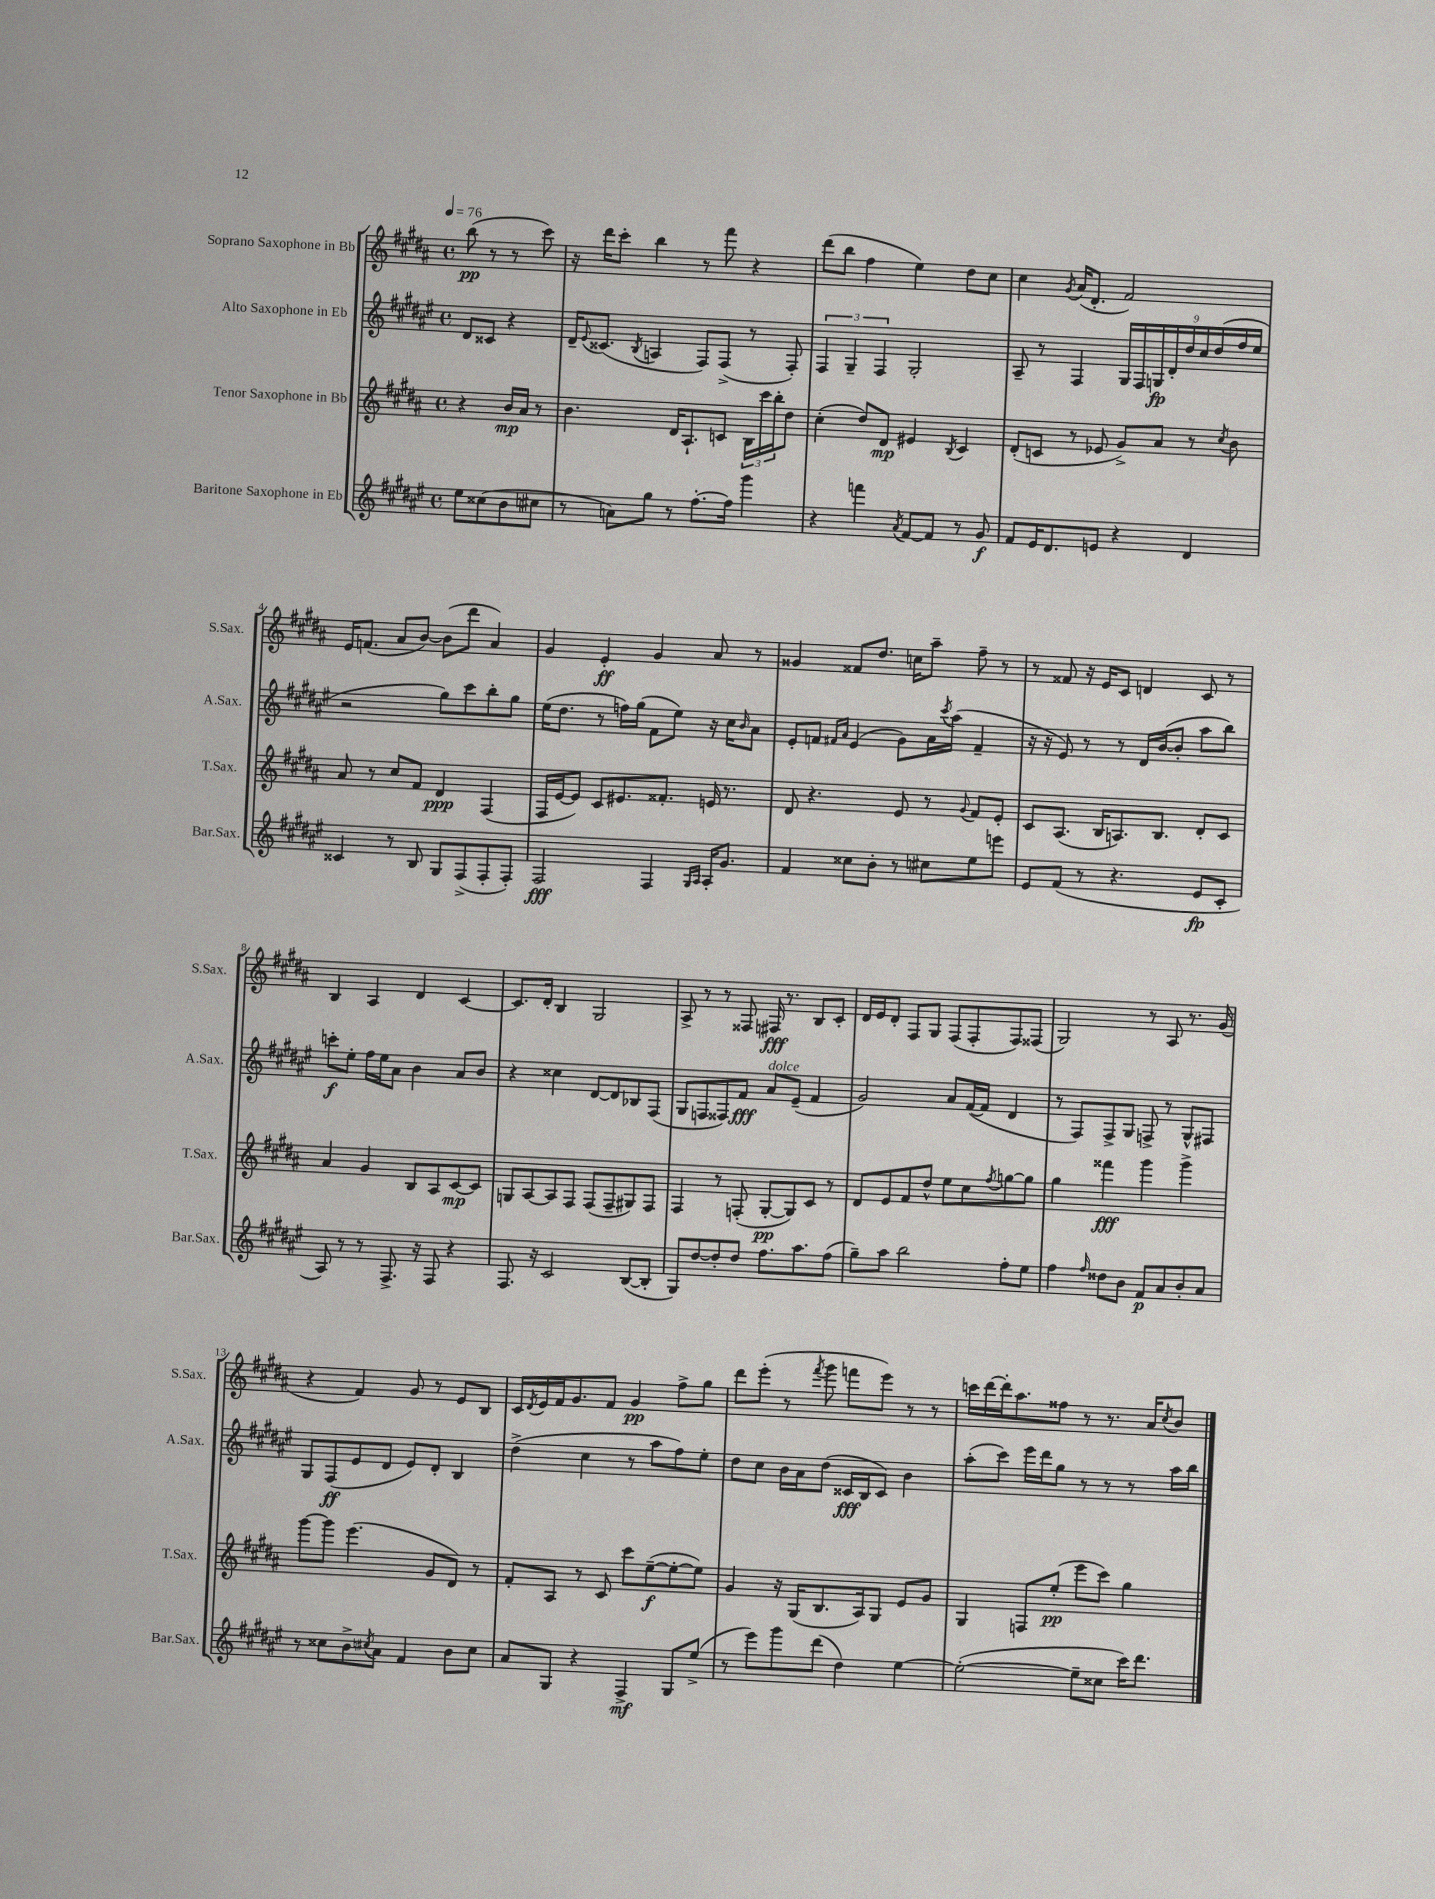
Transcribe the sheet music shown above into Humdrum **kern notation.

**kern	**kern	**kern	**kern
*staff4	*staff3	*staff2	*staff1
*clefG2	*clefG2	*clefG2	*clefG2
*k[f#c#g#d#a#e#]	*k[f#c#g#d#a#]	*k[f#c#g#d#a#e#]	*k[f#c#g#d#a#]
*M4/4	*M4/4	*M4/4	*M4/4
*met(c)	*met(c)	*met(c)	*met(c)
*MM76	*MM76	*MM76	*MM76
8ee#\L	4r	8d#/L	(8bb\
(8cc##\	.	8c##/J	8r
8b\	16b/LL	4r	8r
.	16a#/JJ	.	.
8cc#\J	8r	.	8ccc#\)
=	=	=	=
8r	4.b\	16d#~/LK	16r
.	.	8qqe#/	.
.	.	(8.c##/J	16ddd#\LK
8a\L)	.	.	8ccc#'\J
.	.	8qB/	.
8gg#\J	.	4A/	4bb\
8r	16d#/LK	.	.
.	8.A#`/	.	.
[8.ff#'\L	.	8F#/L)	8r
.	8c/J	(8F#^/J	8fff#\
16ff#\]Jk	.	.	.
4ggg#\	24B\LL	8r	4r
.	24ccc#\	.	.
.	24bb'\J	.	.
.	8dd#\J	8F#'/)	.
=	=	=	=
4r	(4cc#'\	6F#/	(8ddd#\L
.	.	.	8bb\J
.	.	6G#~/	.
4fff\	8dd#/L)	.	4ff#\
.	.	6F#/	.
.	8d#/J	.	.
8qa#/	.	.	.
[8f#/L	4e#/	2G#'/	4ee\)
8f#/]J	.	.	.
.	8qB/	.	.
8r	4c#/	.	8dd#\L
8g#/	.	.	8cc#\J
=	=	=	=
8f#/L	(8d#'/L	8A#~/	4cc#\
16e#/K	8c/J	8r	.
8.d#/	.	.	.
.	.	.	8qg#/
.	8r	4F#/	(16a#/LK
.	.	.	8.d#'/J
8e/J	8e-/	.	.
4r	8g#^/L)	18G#/LL	2f#/)
.	.	18F#/	.
.	.	18G/	.
.	8a#/J	.	.
.	.	18d#'/	.
.	.	18dd#/	.
4d#/	8r	.	.
.	.	18cc#/	.
.	.	(18dd#/	.
.	8qcc#/	.	.
.	8b\	.	.
.	.	18ff#/	.
.	.	18ee#/JJ	.
=	=	=	=
4c##/	8a#/	2r	16e/LK
.	.	.	(8.f/J
.	8r	.	.
8r	8cc#/L	.	8a#/L
8B/	8f#/J	.	[8b/J)
8G#/L	4d#/	8gg#\L)	(8b\]L
(8F#^/	.	8ccc#\	8ddd#\J
8F#'/	(4F#/	8bb'\	4a#/)
8F#'/J)	.	8gg#\J	.
=	=	=	=
2F#/	16F#/LL	(16ee#\LK	4g#/
.	[16e/J	8.dd#\J	.
.	8e/]J)	.	.
.	8c#/L	8r	4e'/
.	8.e#/	16ff\LL)	.
.	.	(16gg#\JJ	.
4F#/	.	8f#\L	4g#/
.	8.f##'/J	.	.
.	.	8ee#\J)	.
16qqG#/LL	.	.	.
16qqA#/JJ	.	.	.
16A#'/LK	16e/	16r	8a#/
8.g#/J	8.r	16cc#\LK	.
.	.	16qqb/	.
.	.	8a#\J	8r
=	=	=	=
4f#/	8d#/	8e#'/L	4g##/
.	4.r	8f/J	.
.	.	16qqf#/LL	.
.	.	16qqa#/JJ	.
8cc##\L	.	(4e#/	8f##/L
8b'\J	.	.	8.dd#/J
8r	8e/	8g#\L)	.
.	.	.	16cc\LK
8cc#\L	8r	16a#\L	8aa#~\J
.	.	8qccc#/	.
.	.	(16aa#\JJ	.
.	8qqg#/	.	.
8ee#\	8f#/L	4f#~/	8ff#~\
8eee\J	8e'/J	.	8r
=	=	=	=
8e#/L	8c#/L	16r	8r
.	.	16r	.
(8f#/J	(8.A#/J	8e#/)	8f##/
8r	.	8r	16r
.	16B/LK	.	16e/LK
4.r	8.A/)	8r	8c#/J
.	.	16d#/LL	4d/
.	8.B/J	([16b/J	.
.	.	8b'/]J	.
8e#/L	8d#'/L	8aa#\L	8c#/
8c#'/J	8c#/J	8bb\J)	8r
=	=	=	=
8A#/)	4a#/	8ccc'\L	4B/
8r	.	8ee#'\J	.
8r	4g#/	16ff#\LL	4A#/
.	.	16ee#\J	.
8.F#^/	.	8a#\J	.
.	8B/L	4b\	4d#/
16r	.	.	.
8F#/	8A#/	.	.
4r	[8c#/	8a#/L	[4c#/
.	8c#/]J	8b/J	.
=	=	=	=
8.F#/	8G/L	4r	8.c#/]L
.	[8A#/	.	.
16r	.	.	16d#'/Jk
2c#/	8A#/]	4cc##\	4B/
.	8F#/J	.	.
.	(8F#/L	[8d#/L	2G#/
.	8F#~/	8d#/]	.
([8B/L	8G#/)	8B-/	.
8B'/]J	8F#/J	(8F#/J	.
=	=	=	=
8G#/L)	4F#/	8G#/L	8A#^/
[8dd#/	.	8F/	8r
8dd#'/]	8r	8F##/)	8r
8dd#/J	(8F'/	8f#/J	8F##/
8.ff#\L	[8G#'/L	8a#/L	16F#/
.	.	.	8.r
.	8G#/])	(8e#~/J	.
8.aa#\	.	.	.
.	8c#/J	4f#/	8B/L
(8ff#\J	8r	.	8c#'/J
=	=	=	=
8gg#~\L)	8d#/L	2g#/)	16d#/LL
.	.	.	16e/J
8aa#\J	8e/	.	8d#'/J
2bb\	8f#/	.	8F#/L
.	8dd#^^/J	.	8G#/J
.	8ee\L	8a#/L	(8F#/L
.	8cc#\	([16f#/L	8F#'/
.	.	16f#/]JJ	.
.	8qff#/	.	.
8ff#'\L	[8gg\	4d#/	8F#/)
8ee#\J	8gg\]J	.	(8F##/J
=	=	=	=
4ff#\	4gg#\	8r	2G#/)
.	.	8F#/L)	.
16qqff#/	.	.	.
8dd##\L	4fff##\	8F#^/	.
8b\J	.	8G#/J	.
8f#/L	4ggg#\	8F^/	8r
8a#/	.	8r	8A#/
8b'/	4ggg#^\	8G#^^/L	8.r
8a#/J	.	8F#/J	.
.	.	.	(16g#/
=	=	=	=
8r	[8ggg#\L	8G#/L	4r
8cc##\L	8ggg#\]J	(8F#/	.
8b^\	(4.eee\	8e#/	4f#/)
8qcc#/	.	.	.
8a#\J	.	8d#/J	.
4f#/	.	8e#/L)	8g#/
.	8g#/L	8d#'/J	8r
8b\L	8d#/J)	4B/	8e/L
8cc#\J	8r	.	8B/J
=	=	=	=
8a#/L	8f#'/L	(4dd#^\	16c#/LL
.	.	.	8qd#/
.	.	.	16e/
8G#/J	8A#/J	.	16f#/J
.	.	.	8.g#/
4r	8r	4cc#\	.
.	8c#/	.	8f#/J
4F#^/	8ccc#\L	8r	4g#/
.	([8ee~\	8aa#\L	.
8G#/L	8ee'\_	8ff#\)	8ff#^\L
(8ee#^/J	8ee\]J)	8ee#'\J	8gg#\J
=	=	=	=
8r	4g#/	8dd#\L	8ddd#\L
8eee#\L)	.	8cc#\J	(8eee'\J
8ggg#\	16r	16b\LL	8r
.	(16G#/LK	16a#\J	.
.	.	.	8qfff#/
(8ddd#\J	8.B/	(8dd#\J	8ggg#\
4dd#\)	.	16c##/LL	8fff\L
.	16A#/k)	16B/J	.
.	8G#/J	8c##/J)	8eee\J)
[4ee#\	8e/L	4b\	8r
.	8g#/J	.	8r
=	=	=	=
(2ee#'\_	4G#/	(8aa#'\L	16ccc\LL
.	.	.	[16ddd#\
.	.	8ccc#\J)	16ddd#'\]J
.	.	.	8.aa#\
.	8F/L	16eee#\LL	.
.	.	16ddd#\J	.
.	(8ee'/J	8gg#\J	8ff##\J
8ee#~\]L	8eee\L	8r	8r
8cc##\J	8ccc#\J)	8r	8.r
16ccc#\LK)	4gg#\	8r	.
8.ddd#\J	.	.	16a#/LK
.	.	.	8qcc#/
.	.	16aa#\LL	8b/J
.	.	16bb\JJ	.
==	==	==	==
*-	*-	*-	*-
